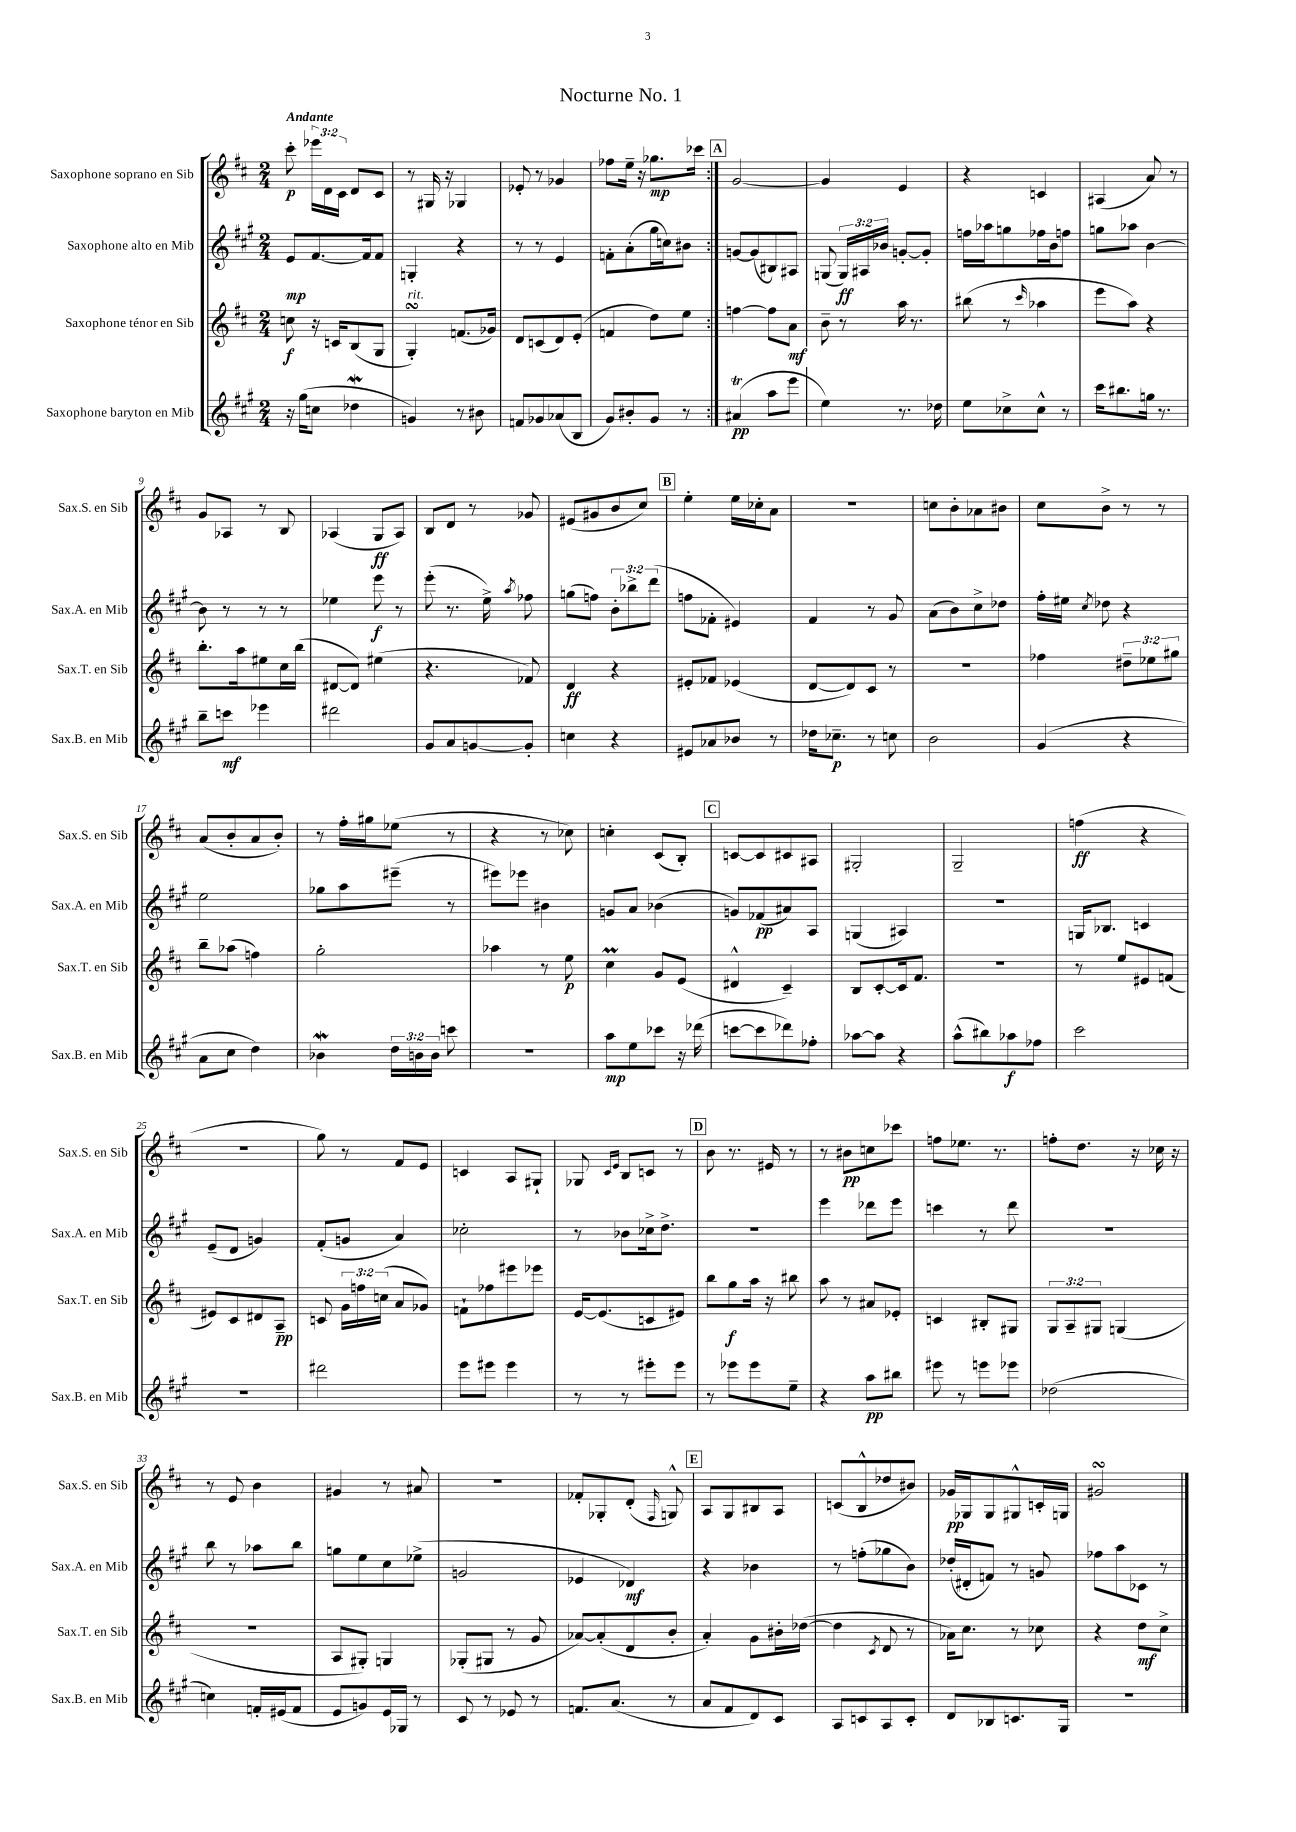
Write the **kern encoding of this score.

**kern	**kern	**kern	**kern
*staff4	*staff3	*staff2	*staff1
*clefG2	*clefG2	*clefG2	*clefG2
*k[f#c#g#]	*k[f#c#]	*k[f#c#g#]	*k[f#c#]
*M2/4	*M2/4	*M2/4	*M2/4
16r	8cc\	8e/L	8ccc#'\
(16gg#\LK	.	.	.
8cc\J	16r	[8.f#/	24eee-\LL
.	.	.	24d\
.	16c/LK	.	.
.	.	.	24c#\JJ
4dd-\	(8B/	.	8d/L
.	.	16f#/]k	.
.	8G/J	8f#/J	8c#/J
=	=	=	=
4g/)	4G'/)	4G'/	8r
.	.	.	16G#/
.	.	.	16r
8r	(8.f/L	4r	4G-/
8b#\	.	.	.
.	16g-/Jk)	.	.
=	=	=	=
8f/L	8d/L	8r	8e-'/
8g-/	(8c/	8r	8r
(8a-/	8d/)	4e/	4g-/
8B/J	(8e'/J	.	.
=	=	=	=
8g#/L)	4f/	8f'\L	8ff-\L
8b#'/	.	(8a'\	16ee~\Jk
.	.	.	16r
8g#/J	8dd\L)	16gg#\L	8.gg-\L
.	.	16cc\J)	.
8r	8ee\J	8b#\J	.
.	.	.	16ccc-\Jk
=:|!	=:|!	=:|!	=:|!
(4a#/	[4ff\	[8g/L	[2g/
.	.	(8g/]	.
8aa\L	8ff\]L	8B#/)	.
8eee\J	8a\J	8A#/J	.
=	=	=	=
4ee\)	8b~\	(8G/	4g/]
.	8r	24G/LL)	.
.	.	24A#/	.
.	.	24b-/JJ	.
8.r	16aa\	[8g'/L	4e/
.	8.r	.	.
.	.	8g'/]J	.
16dd-\	.	.	.
=	=	=	=
8ee\L	(8bb#\	16ff\LL	4r
.	.	16aa-\J	.
8cc-^\	8r	8gg\	.
.	16qqccc#/	.	.
8cc-^^\J	4aa-\	16ff-\L	4c/
.	.	16b\J	.
8r	.	8ff\J	.
=	=	=	=
16ccc#\LK	8eee\L	8gg\L	(4A#/
8.bb#\	.	.	.
.	8aa\J)	8aa-\J	.
16gg\Jk	4r	[4b\	8a/)
8.r	.	.	.
.	.	.	8r
=	=	=	=
8bb~\L	8.bb'\L	8b\]	8g/L
8ccc\J	.	8r	8A-/J
.	16aa\k	.	.
4eee-\	8ee#\	8r	8r
.	16cc#\L	8r	8B/
.	(16bb\JJ	.	.
=	=	=	=
2ddd#\	[8d#/L	4ee-\	(4A-/
.	8d#/]J)	.	.
.	(4ee#\	8eee\	8G/L
.	.	8r	8A-/J)
=	=	=	=
8g#/L	4.r	(8eee'\	8B/L
8a/	.	8.r	8d/J
[8g/	.	.	8r
.	.	16ee^\)	.
.	.	8qaa/	.
8g'/]J	8f-/)	8ff-\	8g-/
=	=	=	=
4cc\	4d/	(8gg\L	(8e#/L
.	.	8ff\J)	8g#/
4r	4r	12b'\L	8b/
.	.	12bb-^\	.
.	.	.	8cc#/J)
.	.	(12ddd\J	.
=	=	=	=
8e#/L	8e#'/L	8ff\L	4ee'\
8a-/	8f-/J	8f-'\J	.
8b-/J	(4e-/	4e#/)	16ee\LL
.	.	.	16cc-'\J
8r	.	.	8a\J
=	=	=	=
16dd-\LK	[8d/L	4f#/	2r
8.cc-~\J	.	.	.
.	8d/])	.	.
8r	8c#/J	8r	.
8cc\	8r	8g#/	.
=	=	=	=
2b\	2r	(8a\L	8cc\L
.	.	8b\)	8b'\
.	.	8cc#^\	8a-\
.	.	8dd-\J	8b#\J
=	=	=	=
(4g#/	4ff-\	16ff#'\LL	8cc#\L
.	.	16ee#\JJ	.
.	.	8qcc#/	.
.	.	8dd-\	8b^\J
4r	12dd#~\L	4r	8r
.	12ee-\	.	.
.	.	.	8r
.	12gg#\J	.	.
=	=	=	=
8a\L	8bb~\L	2ee\	(8a/L
8cc#\J	(8aa-\J	.	8b'/
4dd\)	4ff\)	.	8a/
.	.	.	8b'/J)
=	=	=	=
4b-\	2gg'\	8gg-\L	8r
.	.	8aa\	16ff#'\LL
.	.	.	16gg#\J
24dd\LL	.	(8eee#~\J	(8ee-\J
24b\	.	.	.
24b\JJ	.	.	.
8ccc\	.	8r	8r
=	=	=	=
2r	4aa-\	8eee#\L)	4r
.	.	8eee-\J	.
.	8r	4b#\	8r
.	8ee\	.	8cc-\)
=	=	=	=
8aa\L	4cc#\	8g/L	4cc'\
8ee\	.	8a/J	.
8ccc-\J	8g/L	(4b-\	(8c#/L
16r	(8e/J	.	8B'/J)
(16ddd-\	.	.	.
=	=	=	=
[8ccc\L	4d#^^/	8g/L)	[8c/L
8ccc\]	.	(8f-/	8c/]
8ddd-\)	4c#~/)	8a#/)	8c#/
8ff-'\J	.	8A/J	8A#/J
=	=	=	=
[8aa-\L	8B/L	(4G/	2G#'/
8aa-\]J	[8c#'/	.	.
4r	16c#/]k	4A#/)	.
.	8.f#/J	.	.
=	=	=	=
(8aa^^\L	2r	2r	2G~/
8bb#\)	.	.	.
8aa-\	.	.	.
8ff-\J	.	.	.
=	=	=	=
2ccc#\	8r	16G/LK	(4ff\
.	.	8.B-/J	.
.	8ee/L	.	.
.	8e#/	4c/	4r
.	(8f/J	.	.
=	=	=	=
2r	8e#/L)	(8e~/L	2r
.	8c#/	8d/J	.
.	8d#/	4g/)	.
.	8A~/J	.	.
=	=	=	=
2ddd#\	8c/	(8f#'/L	8gg\)
.	24g\LL	8g/J	8r
.	24ff\	.	.
.	(24cc\JJ	.	.
.	8a/L	4a/)	8f#/L
.	8g-/J)	.	8e/J
=	=	=	=
8eee\L	8f`\L	2cc-'\	4c/
8eee#\J	8ff-\	.	.
4eee#\	8eee#\	.	8A/L
.	8eee-\J	.	8G#`/J
=	=	=	=
8r	[16e/LK	8r	8G-/
.	(8.e/]	.	.
.	.	.	16qqc#/LL
.	.	.	16qqe/JJ
8r	.	8b-\L	8B/L
8eee#'\L	8c/	16cc-^\k	8c/J
.	.	8.dd^\J	.
8eee#\J	8e#/J)	.	8r
=	=	=	=
8r	8bb\L	2r	8b\
8eee-\L	8gg\	.	8.r
8eee-\	16aa\Jk	.	.
.	16r	.	16e#/
8ee~\J	8bb#\	.	8r
=	=	=	=
4r	8aa\	4eee\	8r
.	8r	.	8b#\L
8aa\L	8a#/L	8ddd-\L	8cc\
8bb#\J	8e-'/J	8eee\J	8ccc-\J
=	=	=	=
8eee#\	4c/	4ccc\	8ff\L
8r	.	.	8.ee-\J
8eee\L	8B#'/L	8r	.
.	.	.	8.r
8eee-\J	8G#/J	8ddd\	.
=	=	=	=
(2dd-\	12G/L	2r	8ff'\L
.	12A~/	.	.
.	.	.	8.dd\J
.	12G#/J	.	.
.	(4G/	.	.
.	.	.	16r
.	.	.	16cc-\
.	.	.	16r
=	=	=	=
4cc\)	2r	8bb\	8r
.	.	8r	8e/
16f'/LL	.	8aa-\L	4b\
(16e#/J	.	.	.
8f/J	.	8bb\J	.
=	=	=	=
8e/L	8A/L	8gg\L	4g#/
8g/)	8G#'/J)	8ee\	.
16e/L	4G/	8cc#\	8r
16G-/JJ	.	.	.
8r	.	(8ee-^\J	8a#/
=	=	=	=
8c#/	(8G-'/L	2g/	2r
8r	8G#/J	.	.
8e-/	8r	.	.
8r	8g/	.	.
=	=	=	=
8.f/L	[8a-/L)	4e-/	8f-'/L
.	(8a-'/]	.	8G-'/
(8.a/J	.	.	.
.	8d/	4d-/)	(8d'/J
.	.	.	16qqF#/
8r	8b'/J	.	8G^^/)
=	=	=	=
8a/L	4a'/)	4r	8A/L
8f#/	.	.	8G/
8d/)	8g\L	4b-\	8B#/
8c#/J	16b#'\L	.	8A/J
.	([16dd-\JJ	.	.
=	=	=	=
8A/L	4dd-\]	8r	(8c/L
8c/	.	(8ff'\L	8B^^/
.	8qc#/	.	.
8A/	8d/	8gg-\	8dd-/
8c'/J	8r	8b\J)	8b#/J)
=	=	=	=
8d/L	16a-\LK)	(16dd-'/LL	16g-/LL
.	8.cc#\J	16d#'/J	16G-/J
8B-/	.	8f/J)	8G-/
8.c/	8r	8r	8G#^^/
.	8cc-\	8g/	16c'/L
16G#/Jk	.	.	16G/JJ
=	=	=	=
2r	4r	8ff-\L	2g#/
.	.	8aa\	.
.	8dd\L	8c-\J	.
.	8cc#^\J	8r	.
==	==	==	==
*-	*-	*-	*-
